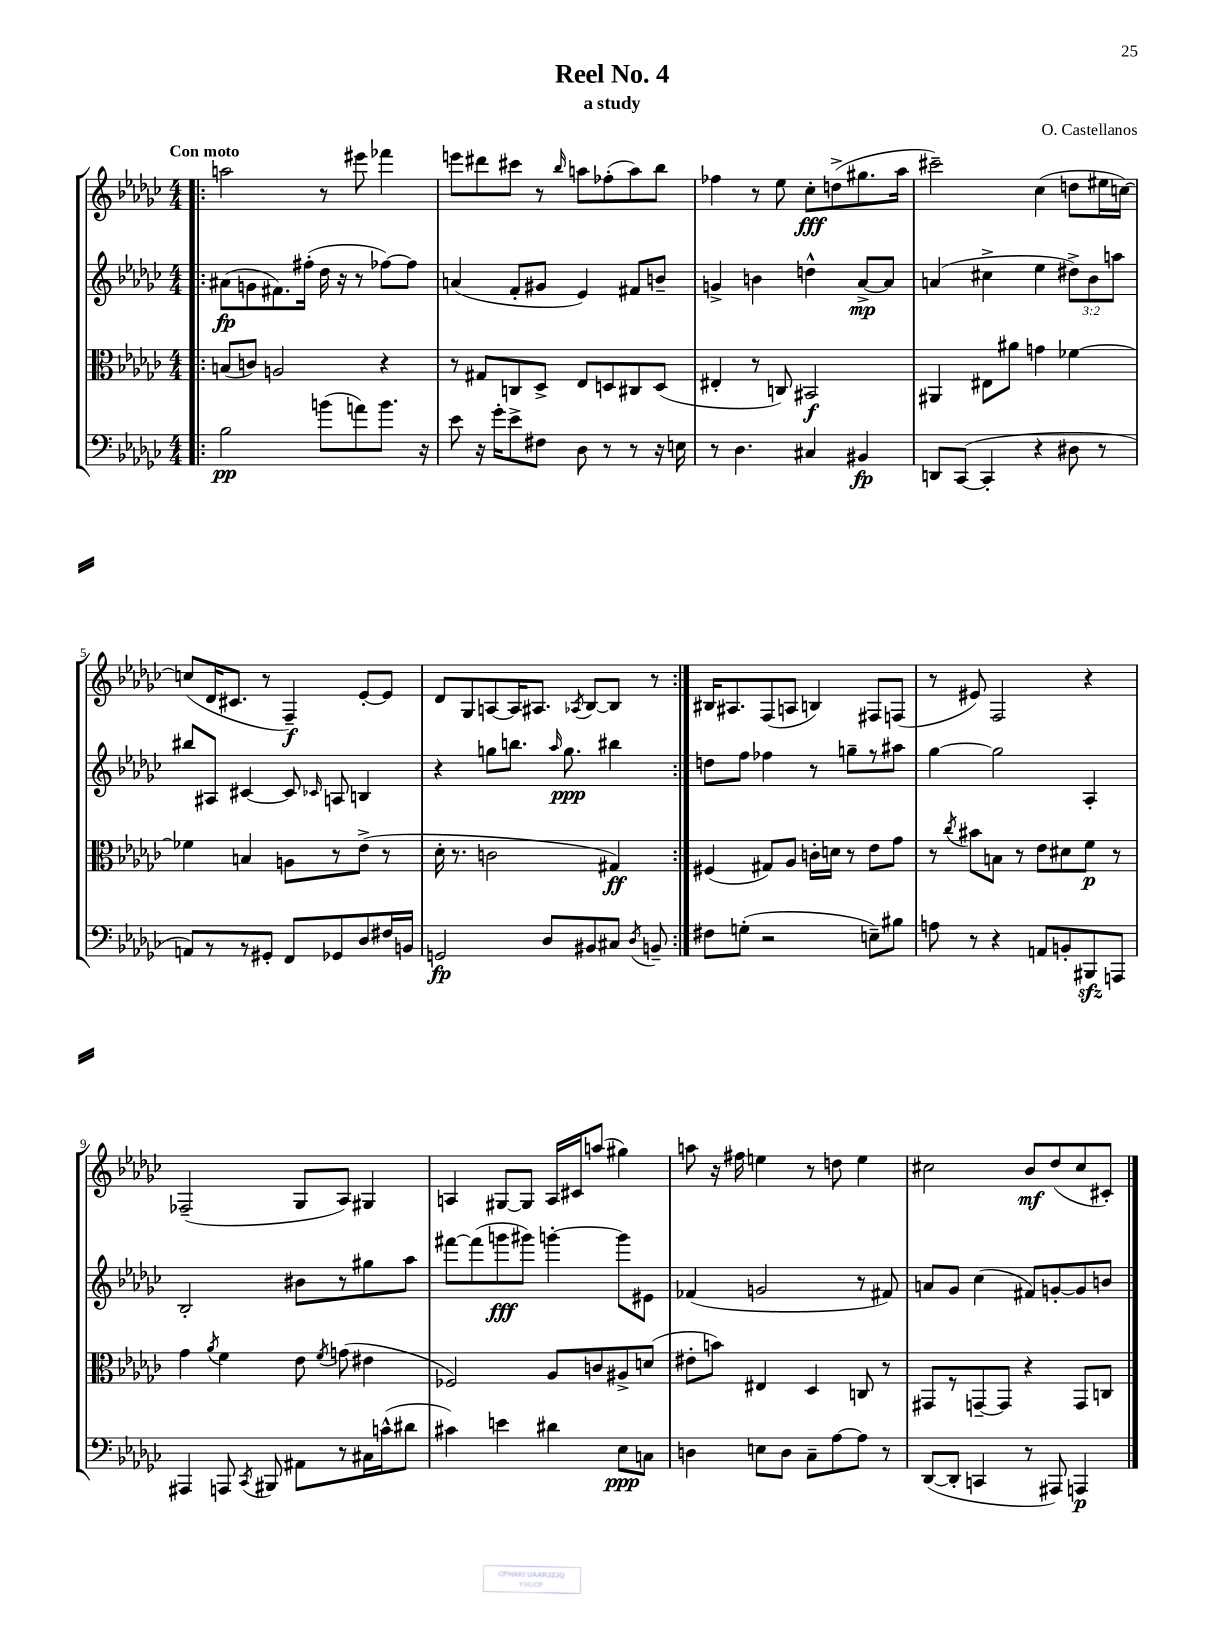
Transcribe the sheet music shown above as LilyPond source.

\header { title = "Reel No. 4" composer = "O. Castellanos" subtitle = "a study" }
<<
\new StaffGroup <<
\new Staff = "s0" {
    \clef treble \key ges \major \numericTimeSignature \time 4/4 \tempo "Con moto"
    \autoBeamOff \repeat volta 2 { \bar ".|:" a''2 r8 eis'''8 fes'''4 |
    e'''8[ dis'''8 cis'''8] r8 \grace { bes''16 } a''8[ fes''8-.( a''8) bes''8] |
    fes''4 r8 ees''8 ces''8[-.\fff d''8->( gis''8. aes''16] |
    cis'''2--) ces''4( d''8[ eis''16 c''16]~) |
    c''8[( des'16 cis'8.] r8 f4--\f) ees'8[~-. ees'8] |
    des'8[ ges8 a8~ a16 ais8.] \acciaccatura { aes8 } bes8[~ bes8] r8 | }
    bis16[ ais8. f8( a8] b4) fis8[ f8]( |
    r8 eis'8) f2 r4 |
    fes2--( ges8[ aes8]) gis4 |
    a4 gis8[~ gis8] a16[ cis'16 a''8]( gis''4) |
    a''8 r16 fis''16 e''4 r8 d''8 e''4 |
    cis''2 bes'8[\mf des''8( cis''8 cis'8]-.) \bar "|." |
}
\new Staff = "s1" {
    \clef treble \key ges \major \numericTimeSignature \time 4/4 \override Staff.TupletNumber.text = #tuplet-number::calc-fraction-text
    \autoBeamOff \repeat volta 2 { \bar ".|:" ais'8[\fp( g'8 fis'8.) fis''16]-.( des''16 r16 r8 fes''8[~) fes''8] |
    a'4( f'8[-. gis'8] ees'4) fis'8[ b'8]-- |
    g'4-> b'4 d''4-^ aes'8[~->\mp aes'8] |
    a'4( cis''4-> ees''4 \tuplet 3/2 { dis''8[->) bes'8 a''8] } |
    bis''8[ ais8] cis'4~ cis'8 \grace { ces'16 } a8 b4 |
    r4 g''8[ b''8.] \grace { aes''16 } g''8.\ppp bis''4 | }
    d''8[ f''8] fes''4 r8 g''8[-- r8 ais''8] |
    ges''4~ ges''2 aes4-. |
    bes2-. bis'8[ r8 gis''8 aes''8] |
    fis'''8[~ fis'''8( g'''8\fff gis'''8]) g'''4~-. g'''8[ eis'8] |
    fes'4( g'2 r8 fis'8) |
    a'8[ ges'8] ces''4( fis'8[) g'8~-. g'8 b'8] \bar "|." |
}
\new Staff = "s2" {
    \clef alto \key ges \major \numericTimeSignature \time 4/4
    \autoBeamOff \repeat volta 2 { \bar ".|:" b8[( c'8]) a2 r4 |
    r8 gis8[ c8 des8]-> ees8[ d8 cis8 d8]( |
    eis4-. r8 c8) bis,2\f |
    ais,4 eis8[ ais'8] g'4 fes'4~ |
    fes'4 b4 a8[ r8 ees'8]->( r8 |
    des'16-. r8. c'2 gis4\ff) | }
    fis4( gis8[) aes8] c'16[-. d'16] r8 ees'8[ ges'8] |
    r8 \acciaccatura { ces''8 } bis'8[ b8] r8 ees'8[ dis'8 f'8]\p r8 |
    ges'4 \acciaccatura { aes'8 } f'4 ees'8 \acciaccatura { f'8 } g'8( eis'4 |
    fes2) aes8[ c'8 ais8-> d'8]( |
    eis'8[-. b'8]) eis4 des4 c8 r8 |
    gis,8[ r8 g,8~-- g,8] r4 g,8[ c8] \bar "|." |
}
\new Staff = "s3" {
    \clef bass \key ges \major \numericTimeSignature \time 4/4
    \autoBeamOff \repeat volta 2 { \bar ".|:" bes2\pp b'8[( a'8) b'8.] r16 |
    ees'8 r16 ges'16[-. ees'8-> fis8] des8 r8 r8 r16 e16 |
    r8 des4. cis4 bis,4\fp |
    d,8[ ces,8]~( ces,4-. r4 dis8 r8 |
    a,8[) r8 r8 gis,8]-. f,8[ ges,8 des8 fis16 b,16] |
    g,2\fp des8[ bis,8 cis8] \acciaccatura { des8 } b,8-- | }
    fis8[ g8]-.( r2 e8[--) bis8] |
    a8 r8 r4 a,8[ b,8-. bis,,8\sfz a,,8] |
    ais,,4 a,,8 \acciaccatura { ces,8 } bis,,8 ais,8[ r8 cis16 c'16-^( dis'8] |
    cis'4) e'4 dis'4 ees8[\ppp c8] |
    d4 e8[ d8] ces8[-- aes8~ aes8] r8 |
    des,8[~( des,8]-. c,4 r8 ais,,8) a,,4\p \bar "|." |
}
>>
>>
